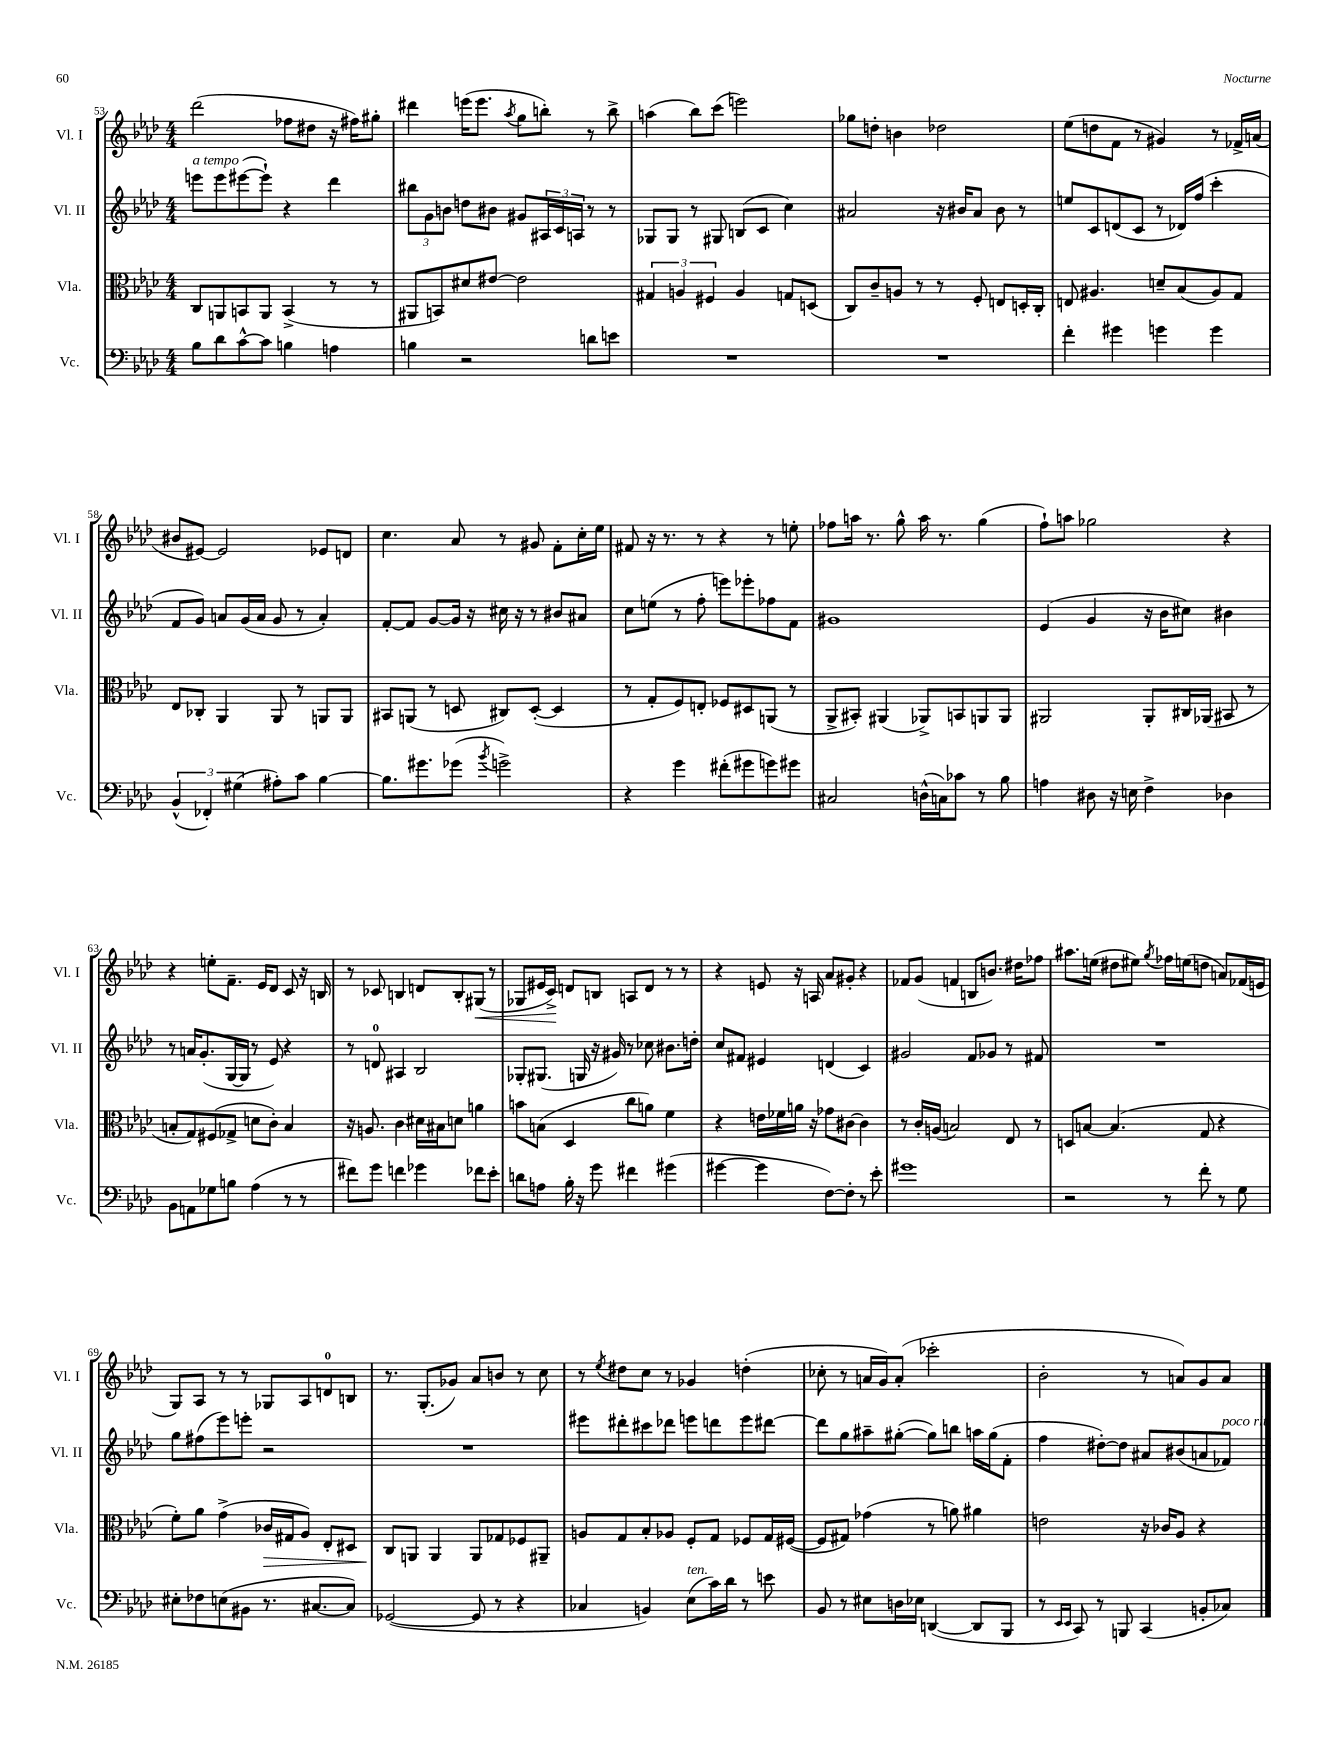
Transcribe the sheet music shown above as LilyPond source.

<<
\new StaffGroup <<
\new Staff = "s0" \with { instrumentName = "Vl. I" shortInstrumentName = "Vl. I" } {
    \clef treble \key aes \major \numericTimeSignature \time 4/4
    des'''2( fes''8 dis''8 r16 fis''16) gis''8-. |
    dis'''4 e'''16( e'''8. \acciaccatura { aes''8 } g''8 b''8-.) r8 b''8-> |
    a''4( bes''8) c'''8( e'''2) |
    ges''8 d''8-. b'4 des''2 |
    ees''8( d''8 f'8 r8 gis'4) r8 fes'16-> a'16( |
    bis'8 eis'8~) eis'2 ees'8 d'8 |
    c''4. aes'8 r8 gis'8 f'8-. c''16-. ees''16 |
    fis'8 r16 r8. r8 r4 r8 e''8-. |
    fes''8 a''16 r8. g''8-^ a''16 r8. g''4( |
    f''8-!) a''8 ges''2 r4 |
    r4 e''8-. f'8.-- ees'16 des'8 c'8 r16 b16 |
    r8 ces'8 b4 d'8 b8-. gis8\<( r8 |
    ges8 eis'16 c'16->\!) d'8 b8 a8 d'8 r8 r8 |
    r4 e'8 r16 a16 aes'8 gis'8-. r4 |
    fes'8 g'8( f'4 b8 b'8.) dis''16 fes''8 |
    ais''8. e''16( dis''8 eis''8) \acciaccatura { g''8 } fes''16 e''16( d''8 a'8) fes'16( e'16 |
    g8) aes8 r8 r8 ges8 aes8 d'8-0 b8 |
    r8. g8.-.( ges'8) aes'8 b'8 r8 c''8 |
    r8 \acciaccatura { ees''8 } dis''8 c''8 r8 ges'4 d''4-.( |
    ces''8-. r8 a'16 g'16) a'8-.( ces'''2-. |
    bes'2-. r8 a'8) g'8 a'8 \bar "|." |
}
\new Staff = "s1" \with { instrumentName = "Vl. II" shortInstrumentName = "Vl. II" } {
    \clef treble \key aes \major \numericTimeSignature \time 4/4
    e'''8^\markup { \italic "a tempo" } e'''8 eis'''8~( eis'''8-!) r4 des'''4 |
    \tuplet 3/2 { bis''8 g'8 b'8 } d''8 bis'8 gis'8 \tuplet 3/2 { ais16 c'16 a16 } r8 r8 |
    ges8 ges8 r8 gis8 b8( c'8 c''4) |
    ais'2 r16 bis'16 ais'8 bis'8 r8 |
    e''8 c'8 d'8( c'8 r8 des'16) f''16( c'''4-. |
    f'8 g'8) a'8 g'16( a'16 g'8 r8 a'4-.) |
    f'8~-. f'8 g'8~ g'16 r16 cis''16 r16 r8 bis'8 ais'8 |
    c''8 e''8( r8 f''8-. e'''8) ees'''8-. fes''8 f'8 |
    gis'1 |
    ees'4( g'4 r16 bes'16 cis''8) bis'4 |
    r8 a'16 g'8.-.( g16~ g16 r8 ees'8) r4 |
    r8 d'8-0 ais4 bes2 |
    ges8-. gis8.( g16 r16 gis'16) r8 ces''8 bis'8. d''16-. |
    c''8 fis'8 eis'4 d'4( c'4) |
    gis'2 f'8 ges'8 r8 fis'8 |
    R1 |
    g''8 fis''8( ees'''8) e'''8-. r2 |
    R1 |
    eis'''8 dis'''8-. cis'''8 des'''8 e'''8 d'''8 e'''8 dis'''8~ |
    dis'''8 g''8 ais''8-- gis''8~-.( gis''8) b''8 a''16 gis''16( f'8-. |
    f''4 dis''8~-.) dis''8 ais'8 bis'8( a'8 fes'8^\markup { \italic "poco rit." }) \bar "|." |
}
\new Staff = "s2" \with { instrumentName = "Vla." shortInstrumentName = "Vla." } {
    \clef alto \key aes \major \numericTimeSignature \time 4/4
    c8 a,8 b,8 a,8 b,4->( r8 r8 |
    ais,8 b,8) dis'8 eis'8~ eis'2 |
    \tuplet 3/2 { gis4 a4 fis4 } a4 g8 d8( |
    c8) c'8-- a8 r8 r8 f8-. e8 d16-. c16-. |
    e8 ais4. d'8-- bes8( ais8) g8 |
    ees8 ces8-. aes,4 aes,8 r8 a,8 a,8 |
    bis,8 a,8( r8 d8 cis8) d8~-.( d4 |
    r8 g8-. f8) e8-. fes8 dis8 a,8( r8 |
    aes,8-> bis,8-.) ais,4( aes,8->) b,8 a,8 a,8 |
    ais,2 ais,8-. cis16 aes,16( bis,8 r8 |
    b8-. g8) fis8( ges8-> d'8 c'8-.) b4 |
    r16 a8. c'4 dis'16 bis16 d'8 a'4 |
    b'8 b8( des4 c''8 a'8) f'4 |
    r4 e'16 fes'16 a'16 r16 ges'8 cis'8~ cis'4 |
    r8 c'16-. a16( b2) ees8 r8 |
    d8 b8~ b4.( g8 r4 |
    f'8-.) aes'8 g'4->( ces'16\> gis16 aes8) ees8-. dis8 |
    c8\! a,8 a,4 a,8 ges8 fes8 ais,8-- |
    a8 g8 bes8-. aes8 f8-. g8 fes8 g16 fis16~( |
    fis8 gis8) ges'4( r8 a'8) ais'4 |
    e'2 r16 ces'16 aes8 r4 \bar "|." |
}
\new Staff = "s3" \with { instrumentName = "Vc." shortInstrumentName = "Vc." } {
    \clef bass \key aes \major \numericTimeSignature \time 4/4
    bes8 des'8 c'8~-^ c'8 b4 a4 |
    b4 r2 d'8 e'8 |
    R1 |
    R1 |
    f'4-. gis'4 g'4 g'4 |
    \tuplet 3/2 { bes,4-^( fes,4-.) gis4( } ais8-.) c'8 bes4~ |
    bes8. gis'8. ges'8( \acciaccatura { bes'8 } g'2->) |
    r4 g'4 fis'8-.( gis'8 g'8) gis'8 |
    cis2 d16-^( c16) ces'8 r8 bes8 |
    a4 dis8 r16 e16 f4-> des4 |
    bes,8 a,8 ges8 b8 aes4( r8 r8 |
    fis'8) g'8 f'4 ges'4 fes'8 ees'8-. |
    d'8 a8 bes16-. r16 g'8 fis'4 gis'4( |
    gis'4~ gis'4 f8~) f8-. r8 ees'8-. |
    gis'1 |
    r2 r8 f'8-. r8 g8 |
    eis8-. fes8 e8( bis,8 r8. cis8.~ cis8) |
    ges,2~( ges,8 r8 r4 |
    ces4 b,4) ees8^\markup { \italic "ten." }( c'16) des'16 r8 e'8 |
    bes,8 r8 eis8 d16 ees16 d,4~( d,8 bes,,8 |
    r8 \grace { ees,16 ees,16 } c,8) r8 b,,8 c,4( b,8-. ces8) \bar "|." |
}
>>
>>
\layout { \context { \Score currentBarNumber = #53 } }
